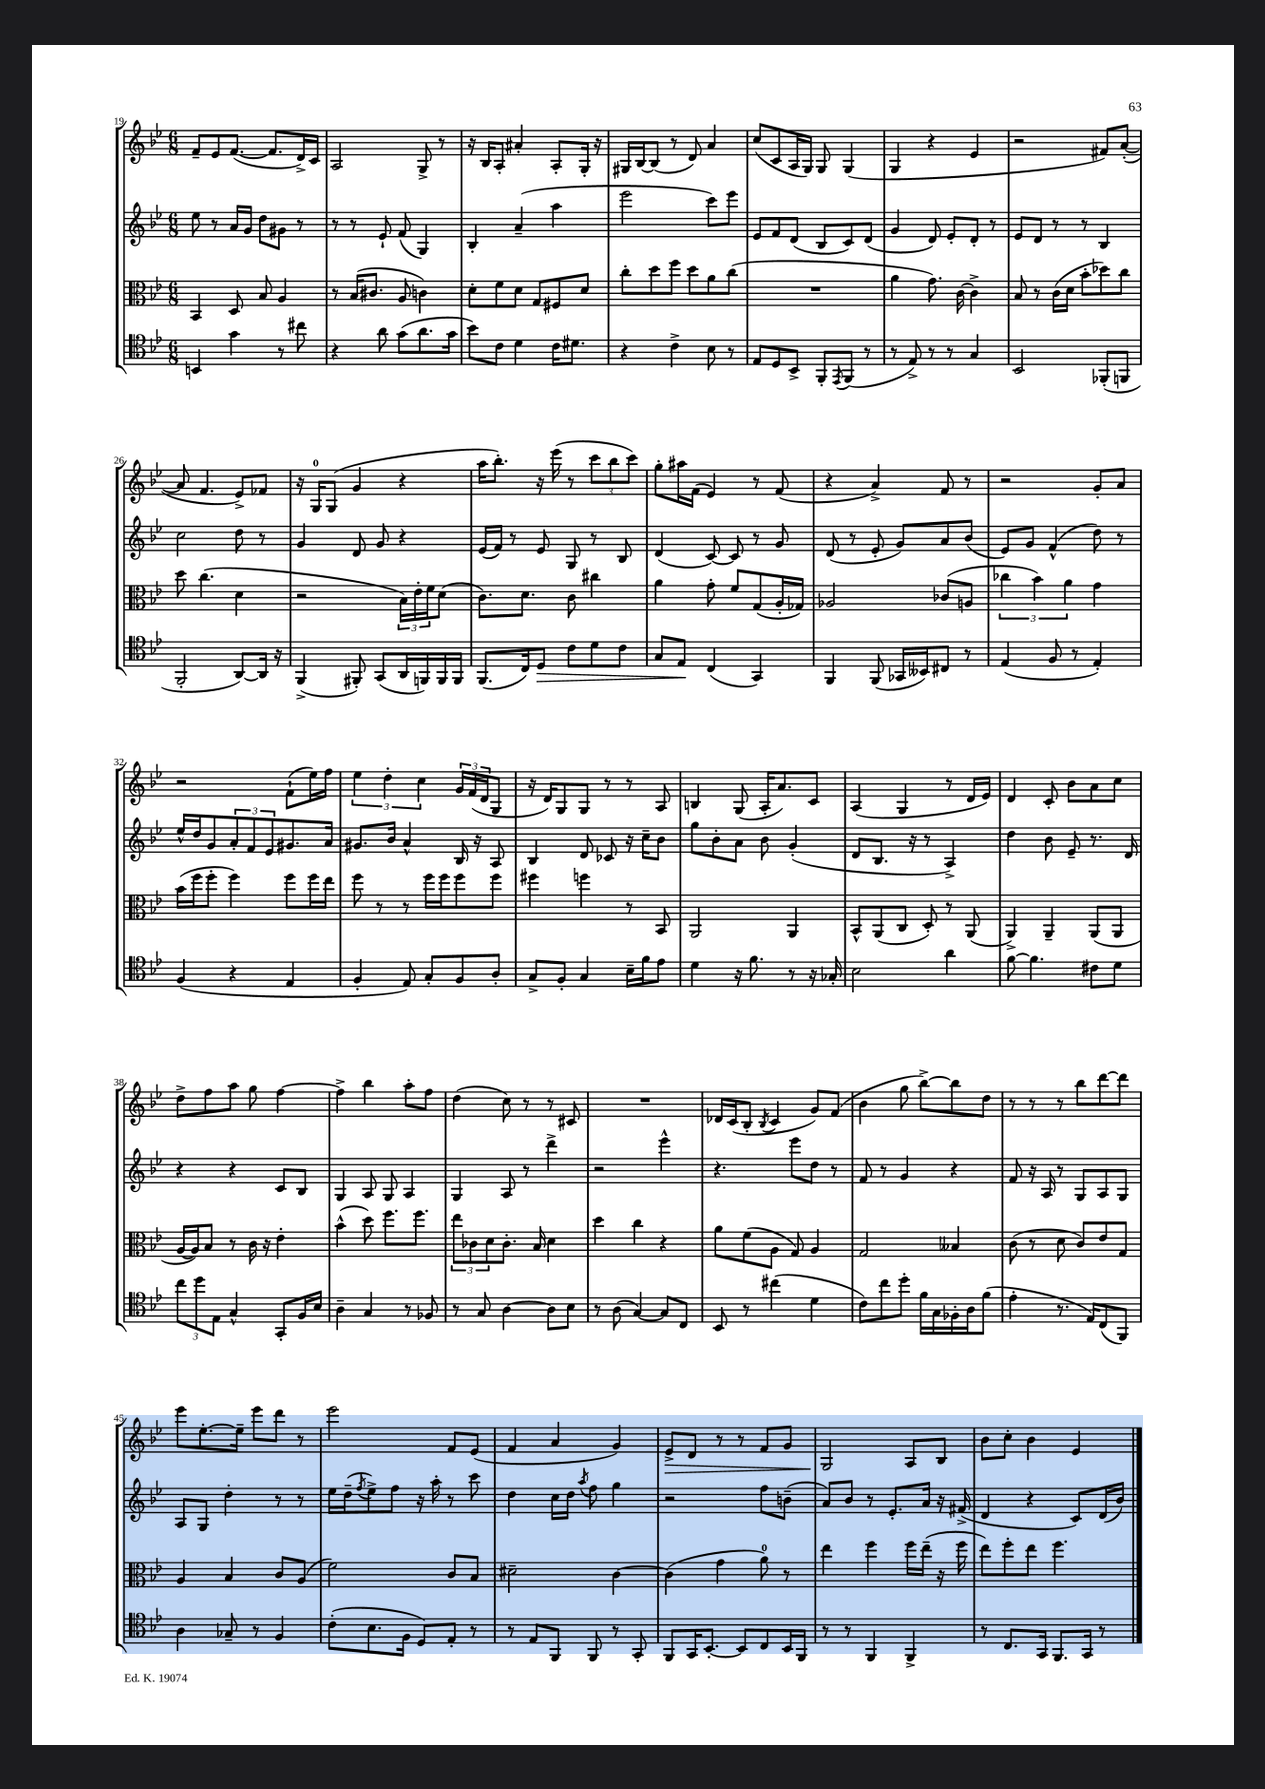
<<
\new StaffGroup <<
\new Staff = "s0" {
    \clef treble \key bes \major \numericTimeSignature \time 6/8
    f'8-- ees'8 f'8.~( f'8. d'16->) c'16 |
    a2 g8-> r8 |
    r16 bes16 a8-. ais'4-. a8-. g16-. r16 |
    gis16 bes16~ bes8( r8 d'8) a'4 |
    c''8( c'8 a16 g16) g8 g4( |
    g4 r4 ees'4 |
    r2 fis'8) a'8~-.( |
    a'8 f'4. ees'8->) fes'8 |
    r16 g16-0 g8( g'4 r4 |
    a''16 bes''8.-.) r16 ees'''16( r8 \tuplet 3/2 { c'''8 bes''8 c'''8) } |
    g''8-. ais''16 f'16( ees'4) r8 f'8( |
    r4 a'4->) f'8 r8 |
    r2 g'8-. a'8 |
    r2 f'8-!( ees''16) f''16 |
    \tuplet 3/2 { ees''4 d''4-. c''4 } \tuplet 3/2 { g'16 f'16( d'16 } g8 |
    r16 d'16) g8 g8 r8 r8 a8 |
    b4 g8( a16-. a'8.) c'8 |
    a4( g4 r8 d'16 ees'16) |
    d'4 c'8-. bes'8 a'8 c''8 |
    d''8-> f''8 a''8 g''8 f''4~ |
    f''4-> bes''4 a''8-. f''8 |
    d''4( c''8) r8 r8 cis'8 |
    R2. |
    des'16 c'16( bes8-. \acciaccatura { bes8 } c'4 g'8) f'8( |
    bes'4 g''8 bes''8~->) bes''8 d''8 |
    r8 r8 r8 bes''8 d'''8~ d'''8 |
    ees'''8 ees''8.~-. ees''16-- ees'''8 d'''8 r8 |
    ees'''2 f'8 ees'8( |
    f'4 a'4 g'4) |
    ees'8->\> d'8 r8 r8 f'8 g'8 |
    g2\! a8 bes8 |
    bes'8 c''8-. bes'4 ees'4 \bar "|." |
}
\new Staff = "s1" {
    \clef treble \key bes \major \numericTimeSignature \time 6/8
    ees''8 r8 a'16 g'16 d''8 gis'8 r8 |
    r8 r8 ees'8-! f'8( g4) |
    bes4-. a'4--( a''4 |
    ees'''2 c'''8) ees'''8 |
    ees'8 f'8 d'8( bes8 c'8) d'8( |
    g'4 d'8) ees'8-. d'8-. r8 |
    ees'8 d'8 r8 r8 bes4 |
    c''2 d''8 r8 |
    g'4 d'8 g'8 r4 |
    ees'16( f'16) r8 ees'8 g8 r8 bes8 |
    d'4( c'8~) c'8 r8 g'8 |
    d'8( r8 ees'8-. g'8) a'8 bes'8( |
    ees'8) g'8 f'4-^( d''8) r8 |
    ees''16-^ d''16 g'8 \tuplet 3/2 { a'8-. f'8 ees'8 } gis'8. a'16 |
    gis'8. bes'16 a'4-^ bes16 r16 a8 |
    bes4 d'8 ces'8 r16 c''16-- bes'8 |
    g''8 bes'8-. a'8 bes'8 g'4-.( |
    d'8 bes8. r16 r8 a4->) |
    d''4 bes'8 ees'8-- r8. d'16 |
    r4 r4 c'8 bes8 |
    g4 a8 g8 a4 |
    g4 a8 r8 d'''4-> |
    r2 ees'''4-^ |
    r4. ees'''8 d''8 r8 |
    f'8 r8 g'4 r4 |
    f'8 r16 a16 r8 g8 a8 g8 |
    a8 g8 d''4-. r8 r8 |
    ees''16 d''16--( \acciaccatura { f''8 } ees''8->) f''8 r16 a''16-. r8 c'''8 |
    d''4 c''16 d''16 \acciaccatura { a''8 } f''8 g''4 |
    r2 f''8 b'8--( |
    a'8) bes'8 r8 ees'8.-. a'16 r16 fis'16->( |
    d'4 r4 c'8) d'16( bes'16) \bar "|." |
}
\new Staff = "s2" {
    \clef alto \key bes \major \numericTimeSignature \time 6/8
    bes,4 d8 bes8 a4 |
    r8 bes16( cis'8. a8 c'4) |
    d'8-. f'8 d'8 g8 fis8 d'8 |
    c''8-. d''8 f''8 d''8 a'8 c''8( |
    R2. |
    a'4 g'8.) c'16~ c'4-> |
    bes8 r8 c'16( d'16 bes'8-. des''8) c''8 |
    d''8 c''4.( d'4 |
    r2 \tuplet 3/2 { bes16) ees'16-. f'16 } d'8( |
    c'8.) d'8. c'8 cis''4 |
    a'4 g'8-. f'8 g8( a16-. ges16) |
    aes2 ces'8( a8 |
    \tuplet 3/2 { ces''4 bes'4) a'4 } g'4 |
    bes'16( f''16 f''8-. f''4) f''8 f''16 ees''16 |
    f''8 r8 r8 f''16 f''16 f''8 f''8 |
    fis''4 f''4 r8 bes,8 |
    a,2 a,4 |
    bes,8-^ a,8( c8 d8-.) r8 a,8( |
    a,4->) a,4-- a,8( a,8 |
    a16~ a16) bes8 r8 c'16 r16 ees'4-. |
    bes'4-^( d''8) f''8. f''8. |
    \tuplet 3/2 { ees''8 ces'8 d'8 } ces'8.-. bes16 d'4 |
    d''4 c''4 r4 |
    a'8 f'8( a8 g8) a4 |
    g2 beses4 |
    c'8( r8 d'8 c'8) ees'8 g8 |
    a4 bes4 c'8 a8( |
    f'2) c'8 bes8 |
    dis'2-- c'4~ |
    c'4( g'4 a'8-0) r8 |
    ees''4 f''4 f''16 ees''16--( r16 f''16 |
    ees''8) f''8-. ees''8 f''4. \bar "|." |
}
\new Staff = "s3" {
    \clef tenor \key bes \major \numericTimeSignature \time 6/8
    b,4 g'4 r8 cis''8 |
    r4 a'8 g'8( a'8. g'16 |
    bes'8) c'8 d'4 c'16 dis'8. |
    r4 c'4-> bes8 r8 |
    ees8 d8 bes,8-> f,8-. \acciaccatura { ees,8 } f,8( r8 |
    r8 ees8->) r8 r8 g4 |
    bes,2 fes,8-.( f,8 |
    f,2-. a,8~) a,16 r16 |
    f,4->( fis,8-.) g,8( a,16 f,16) f,16 f,16 |
    f,8.( c16) d8\> c'8 d'8 c'8 |
    g8 ees8\! c4( g,4) |
    f,4 f,8( ges,16 beses,16) cis8 r8 |
    ees4( f8 r8 ees4-.) |
    f4( r4 ees4 |
    f4-. ees8) g8-. f8 a8-. |
    g8-> f8-. g4 bes16-- f'16 ees'8 |
    d'4 r16 f'8. r8 r16 ges16-. |
    bes2 a'4 |
    f'8~ f'4. cis'8 d'8 |
    \tuplet 3/2 { c''8 d''8 ees8 } g4-^ g,8-. f16 bes16 |
    a4-- g4 r8 fes8 |
    r8 g8 a4~ a8 bes8 |
    r8 a8( g4~) g8 c8 |
    bes,8 r8 cis''4( d'4 |
    c'8) c''8 d''8-. f'16 g16 fes16-. a16 f'8( |
    ees'4-. r8. ees16) c8( f,8) |
    a4 ges8-- r8 f4 |
    c'8-.( bes8. f16 d8) ees8-. r8 |
    r8 ees8 f,8 f,8 r8 g,8-. |
    f,8 g,16 bes,8.~-. bes,8 c8 bes,16 f,16 |
    r8 r8 f,4 f,4-> |
    r8 c8. g,16 f,8. g,16 r8 \bar "|." |
}
>>
>>
\layout { \context { \Score currentBarNumber = #19 } }
